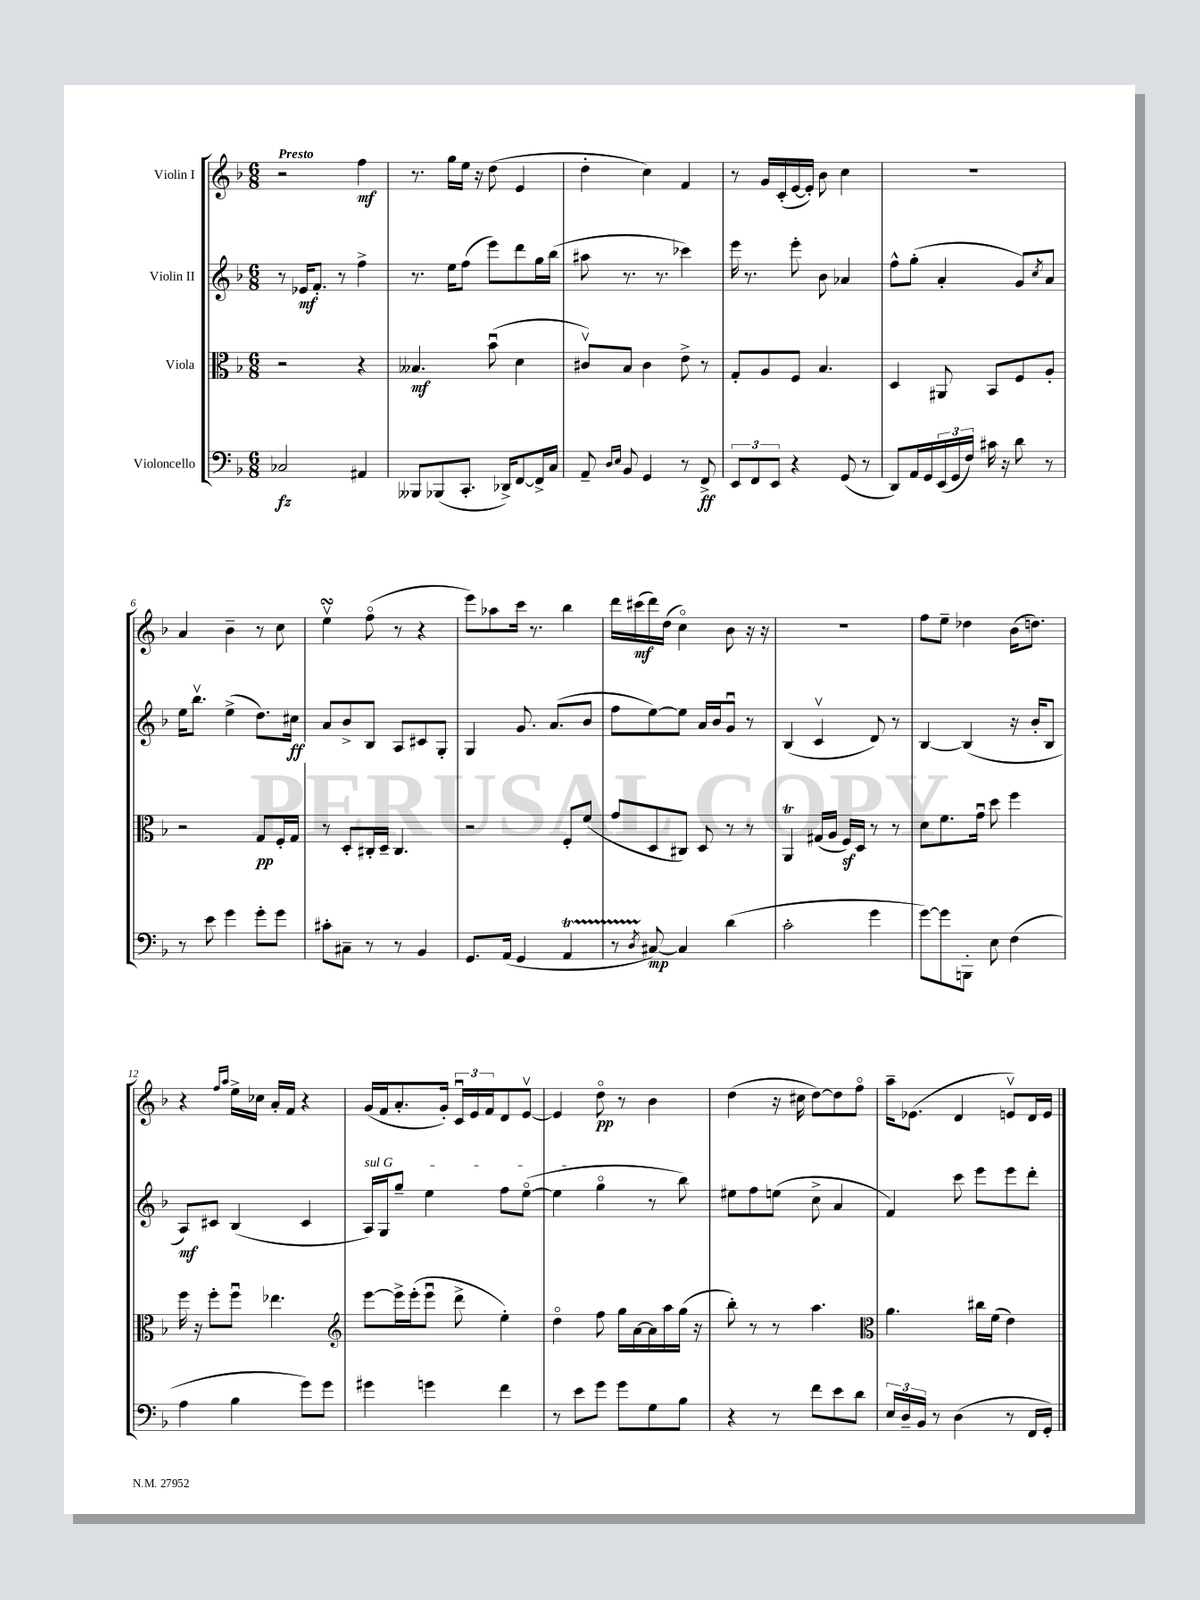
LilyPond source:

<<
\new StaffGroup <<
\new Staff = "s0" \with { instrumentName = "Violin I" } {
    \clef treble \key f \major \numericTimeSignature \time 6/8 \tempo "Presto"
    r2 f''4\mf |
    r8. g''16 e''16 r16 d''8( e'4 |
    d''4-. c''4) f'4 |
    r8 g'16 c'16-.( e'16~ e'16-.) bes'8 c''4 |
    R2. |
    a'4 bes'4-- r8 c''8 |
    e''4\upbow\turn f''8\flageolet( r8 r4 |
    e'''8) aes''8 c'''16 r8. bes''4 |
    d'''16 cis'''16\mf( d'''16) d''16( c''4\flageolet) bes'8 r16 r16 |
    R2. |
    f''8 e''8-- des''4 bes'16( d''8.) |
    r4 \grace { f''16 a''16 } e''16-> ces''16 a'16-. f'16 r4 |
    g'16( f'16 a'8.-. g'16-.) \tuplet 3/2 { c'16\downbow e'16 f'16 } d'8 e'8~\upbow |
    e'4 d''8\flageolet\pp r8 bes'4 |
    d''4( r16 cis''16 d''8~) d''8 f''8\flageolet |
    a''16-- ees'8.( d'4 e'8\upbow) d'16 e'16 \bar "|." |
}
\new Staff = "s1" \with { instrumentName = "Violin II" } {
    \clef treble \key f \major \numericTimeSignature \time 6/8
    r8 ees'16\mf f'8.-. r8 f''4-> |
    r8. e''16 f''8( e'''8) d'''8 g''16 bes''16( |
    ais''8 r8. r8. ces'''4) |
    e'''16 r8. e'''8-. bes'8 aes'4 |
    f''8-^ g''8-.( a'4-. g'8) \acciaccatura { c''8 } a'8 |
    e''16 bes''8.\upbow e''4->( d''8.) cis''16\ff |
    a'8 bes'8-> bes8 a8 cis'8 g8-. |
    g4 g'8. a'8.( bes'8 |
    f''8 e''8~) e''8 a'16 bes'16 g'8\downbow r8 |
    bes4( c'4\upbow d'8) r8 |
    bes4~ bes4( r16 bes'16-. bes8 |
    a8\mf) cis'8 bes4( cis'4 |
    \once \override TextSpanner.bound-details.left.text = \markup { \italic "sul G" } a16\startTextSpan) g16 g''8-- e''4 f''8 e''8~\flageolet( |
    e''4 g''4\flageolet\stopTextSpan r8 bes''8) |
    eis''8 f''8 e''8( c''8-> a'4 |
    f'4) c'''8 e'''8 e'''8 d'''8-. \bar "|." |
}
\new Staff = "s2" \with { instrumentName = "Viola" } {
    \clef alto \key f \major \numericTimeSignature \time 6/8
    r2 r4 |
    beses4.\mf bes'8\downbow( d'4 |
    cis'8\upbow) bes8 cis'4 e'8-> r8 |
    g8-. a8 f8 bes4. |
    d4 ais,8 bes,8 f8 a8-. |
    r2 g8\pp f16-. g16 |
    r8 d8-. cis16-. d16-- cis4. |
    r2 f8-. f'8( |
    g'8 d8 cis8) d8 r8 r8 |
    a,4\trill gis16( a16 f16\sf) d16 r8 r8 |
    d'8 f'8. g'16\downbow d''8 f''4 |
    f''16 r16 f''8-. f''8\downbow ees''4. |
    \clef treble e'''8~ e'''16-> e'''16-.( e'''8\downbow d'''8-> e''4-.) |
    d''4\flageolet f''8 g''16 a'16~ a'16 a''16 g''16( r16 |
    bes''8-.) r8 r8 a''4. |
    \clef alto a'4. cis''16 f'16( e'4) \bar "|." |
}
\new Staff = "s3" \with { instrumentName = "Violoncello" } {
    \clef bass \key f \major \numericTimeSignature \time 6/8
    ces2\fz ais,4 |
    beses,,8 bes,,8( c,8.-. des,16->) f,8~ f,16-> c16 |
    a,8-- \grace { d16 e16 } bes,8 g,4 r8 f,8->\ff |
    \tuplet 3/2 { e,8 f,8 e,8 } r4 g,8( r8 |
    d,8) a,16 g,16 \tuplet 3/2 { e,16( g,16 f16) } cis'16 r16 d'8 r8 |
    r8 e'8 g'4 g'8-. g'8 |
    cis'8-. cis8-- r8 r8 bes,4 |
    g,8. a,16( g,4 a,4\startTrillSpan |
    r8 \acciaccatura { d8 } cis8~\stopTrillSpan\mp) cis4 d'4( |
    c'2-. g'4 |
    g'8~) g'8 b,,8-. e8 f4( |
    a4 bes4 g'8) g'8 |
    gis'4 g'4 f'4 |
    r8 e'8 g'8 g'8 g8 bes8 |
    r4 r8 f'8 e'8 d'8 |
    \tuplet 3/2 { e16 d16-- bes,16 } r8 d4( r8 f,16 g,16-.) \bar "|." |
}
>>
>>
